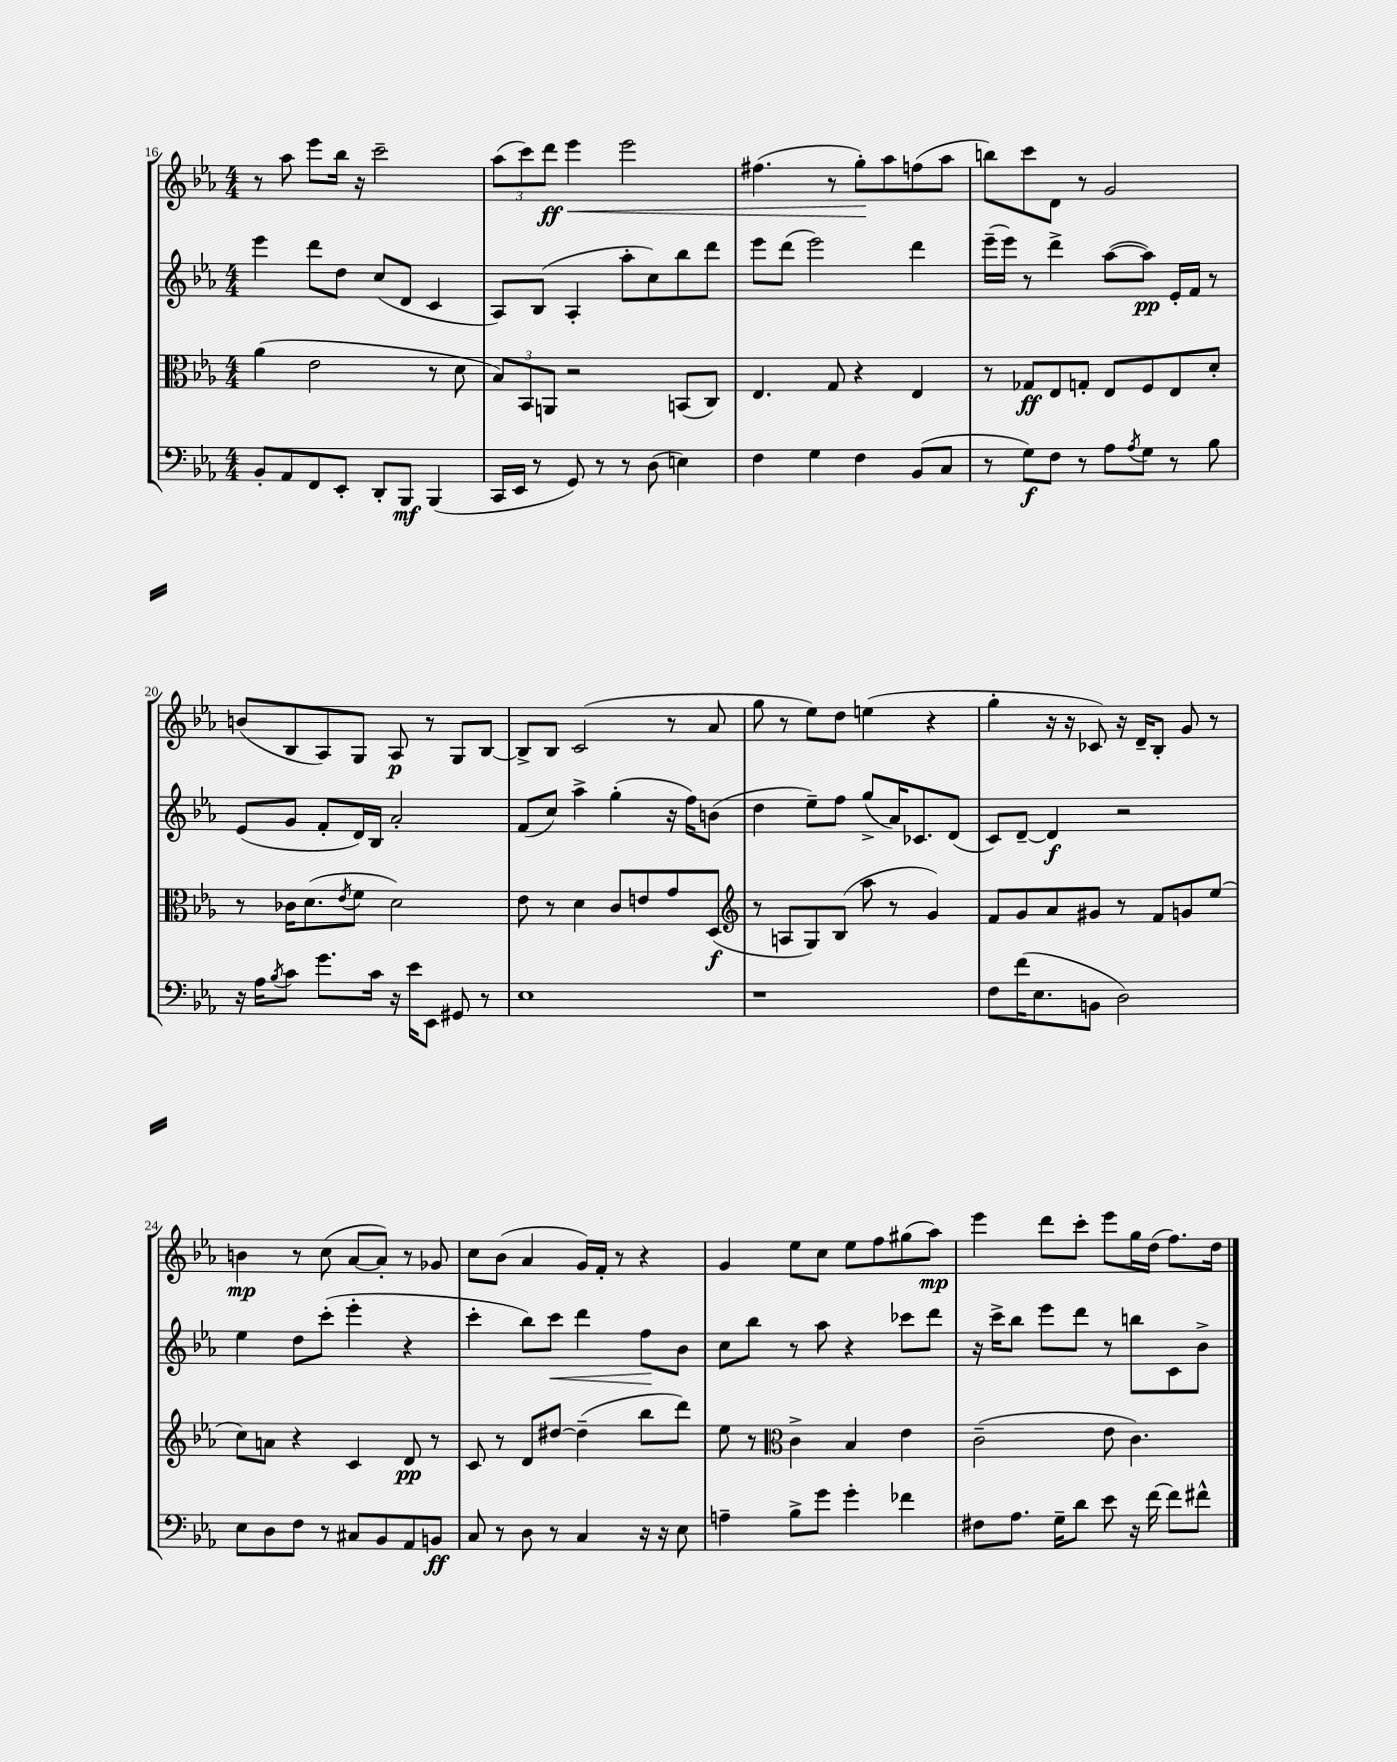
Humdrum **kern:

**kern	**dynam	**kern	**dynam	**kern	**dynam	**kern	**dynam
*part4	*part4	*part3	*part3	*part2	*part2	*part1	*part1
*staff4	*staff4	*staff3	*staff3	*staff2	*staff2	*staff1	*staff1
*clefF4	*	*clefC3	*	*clefG2	*	*clefG2	*
*k[b-e-a-]	*	*k[b-e-a-]	*	*k[b-e-a-]	*	*k[b-e-a-]	*
*M4/4	*	*M4/4	*	*M4/4	*	*M4/4	*
=16	=16	=16	=16	=16	=16	=16	=16
8BB-'/L	.	(4a-\	.	4eee-\	.	8r	.
8AA-/	.	.	.	.	.	8aa-\	.
8FF/	.	2e-\	.	8ddd\L	.	8eee-\L	.
8EE-'/J	.	.	.	8dd\J	.	16bb-\Jk	.
.	.	.	.	.	.	16r	.
8DD'/L	.	.	.	(8cc/L	.	2ccc~\	.
8BBB-/J	mf	.	.	8d/J	.	.	.
(4BBB-/	.	8r	.	4c/	.	.	.
.	.	8d\	.	.	.	.	.
=17	=17	=17	=17	=17	=17	=17	=17
16CC/LL	.	12B-/L)	.	8A-/L)	.	(12aa-\L	.
16EE-/JJ	.	.	.	.	.	.	.
.	.	12BB-/	.	.	.	12ccc\)	.
8r	.	.	.	(8B-/J	.	.	.
.	.	12AAn/J	.	.	.	12ddd\J	ff
!	!	!	!	!	!	!	!LO:HP:b
8GG/)	.	2r	.	4A-'/	.	4eee-\	<
8r	.	.	.	.	.	.	.
8r	.	.	.	8aa-'\L	.	2eee-\	.
(8D\	.	.	.	8cc\)	.	.	.
4En\)	.	(8BBn/L	.	8bb-\	.	.	.
.	.	8C/J)	.	8ddd\J	.	.	.
=18	=18	=18	=18	=18	=18	=18	=18
4F\	.	4.E-/	.	8eee-\L	.	(4.ff#X\	.
.	.	.	.	(8ddd\J	.	.	.
4G\	.	.	.	2eee-\)	.	.	.
.	.	8G/	.	.	.	8r	.
4F\	.	4r	.	.	.	8gg'\L)	.
.	.	.	.	.	.	8aa-\	[
(8BB-/L	.	4E-/	.	4ddd\	.	(8ffn\	.
8C/J	.	.	.	.	.	8aa-\J	.
=19	=19	=19	=19	=19	=19	=19	=19
8r	.	8r	.	(16eee-~\LL	.	8bbn\L)	.
.	.	.	.	16eee-\JJ)	.	.	.
8G\L)	f	8G-X/L	ff	8r	.	8ccc\	.
8F\J	.	8E-/	.	4ddd^\	.	8d\J	.
8r	.	8Gn'/J	.	.	.	8r	.
8A-\L	.	8E-/L	.	([8aa-\L	.	2g/	.
8qA-/	.	.	.	.	.	.	.
8G\J	.	8F/	.	8aa-\J])	pp	.	.
8r	.	8E-/	.	16e-'/LL	.	.	.
.	.	.	.	16f/JJ	.	.	.
8B-\	.	8d'/J	.	8r	.	.	.
!!LO:LB:g=z
=20	=20	=20	=20	=20	=20	=20	=20
16r	.	8r	.	(8e-/L	.	(8bn/L	.
16A-\KL	.	.	.	.	.	.	.
8qB-/	.	.	.	.	.	.	.
8c\J	.	16c-X\KL	.	8g/J	.	8B-/	.
.	.	(8.d\	.	.	.	.	.
8.g\L	.	.	.	8f'/L	.	8A-/)	.
.	.	8qe-/	.	.	.	.	.
.	.	8f\J	.	16d/L)	.	8G/J	.
16c\Jk	.	.	.	16B-/JJ	.	.	.
16r	.	2d\)	.	2a-'/	.	8A-/	p
16e-\KL	.	.	.	.	.	.	.
8EE-\J	.	.	.	.	.	8r	.
8GG#X/	.	.	.	.	.	8G/L	.
8r	.	.	.	.	.	[8B-/J	.
=21	=21	=21	=21	=21	=21	=21	=21
1E-	.	8e-\	.	(8f/L	.	8B-^/L]	.
.	.	8r	.	8cc/J)	.	8B-/J	.
.	.	4d\	.	4aa-^\	.	(2c/	.
.	.	8c/L	.	(4gg'\	.	.	.
.	.	8en/	.	.	.	.	.
.	.	8g/	.	16r	.	8r	.
.	.	.	.	16ff\KL)	.	.	.
.	.	(8D/J	f	(8bn\J	.	8a-/	.
=22	=22	=22	=22	=22	=22	=22	=22
*	*	*clefG2	*	*	*	*	*
1r	.	8r	.	4dd\	.	8gg\	.
.	.	8An/L	.	.	.	8r	.
.	.	8G/)	.	8ee-~\L)	.	8ee-\L)	.
.	.	(8B-/J	.	8ff\J	.	8dd\J	.
.	.	8aa-\	.	(8gg^/L	.	(4een\	.
.	.	8r	.	16a-/K)	.	.	.
.	.	.	.	8.c-X/	.	.	.
.	.	4g/)	.	.	.	4r	.
.	.	.	.	(8d/J	.	.	.
=23	=23	=23	=23	=23	=23	=23	=23
8F\L	.	8f/L	.	8c/L)	.	4gg'\	.
(16f\K	.	8g/	.	[8d~/J	.	.	.
8.E-\	.	.	.	.	.	.	.
.	.	8a-/	.	4d/]	f	16r	.
.	.	.	.	.	.	16r	.
8BBn\J	.	8g#X/J	.	.	.	8c-X/)	.
2D\)	.	8r	.	2r	.	16r	.
.	.	.	.	.	.	16d~/KL	.
.	.	8f/L	.	.	.	8B-'/J	.
.	.	8gn/	.	.	.	8g/	.
.	.	(8ee-/J	.	.	.	8r	.
!!LO:LB:g=z
=24	=24	=24	=24	=24	=24	=24	=24
8E-\L	.	8cc\L)	.	4ee-\	.	4bn\	mp
8D\	.	8an\J	.	.	.	.	.
8F\J	.	4r	.	8dd\L	.	8r	.
8r	.	.	.	(8ccc'\J	.	(8cc\	.
8C#X/L	.	4c/	.	4eee-'\	.	[8a-/L	.
8BB-/	.	.	.	.	.	8a-'/J])	.
8AA-/	.	8d/	pp	4r	.	8r	.
8BBn/J	ff	8r	.	.	.	8g-X/	.
=25	=25	=25	=25	=25	=25	=25	=25
8C/	.	8c/	.	4ccc'\	.	8cc\L	.
8r	.	8r	.	.	.	(8b-\J	.
8D\	.	8d/L	.	8bb-\L)	.	4a-/	.
!	!	!	!	!	!LO:HP:b	!	!
8r	.	[8dd#X/J	.	8ccc\J	<	.	.
4C/	.	(4dd#~\]	.	4ddd\	.	16g/LL)	.
.	.	.	.	.	.	16f'/JJ	.
.	.	.	.	.	.	8r	.
16r	.	8bb-\L	.	8ff\L	.	4r	.
16r	.	.	.	.	.	.	.
8E-\	.	8ddd\J)	.	8b-\J	[	.	.
=26	=26	=26	=26	=26	=26	=26	=26
4An~\	.	8ee-\	.	8cc\L	.	4g/	.
.	.	8r	.	8bb-\J	.	.	.
*	*	*clefC3	*	*	*	*	*
8B-^\L	.	4c^\	.	8r	.	8ee-\L	.
8g\J	.	.	.	8aa-\	.	8cc\J	.
4g'\	.	4B-/	.	4r	.	8ee-\L	.
.	.	.	.	.	.	8ff\	.
4f-X\	.	4e-\	.	8ccc-X\L	.	(8gg#X\	.
.	.	.	.	8ddd\J	.	8aa-\J)	mp
=27	=27	=27	=27	=27	=27	=27	=27
8F#X\L	.	(2c~\	.	16r	.	4eee-\	.
.	.	.	.	16ccc^\KL	.	.	.
8.A-\J	.	.	.	8bb-\J	.	.	.
.	.	.	.	8eee-\L	.	8ddd\L	.
16G~\KL	.	.	.	.	.	.	.
8d\J	.	.	.	8ddd\J	.	8ccc'\J	.
8e-\	.	8e-\	.	8r	.	8eee-\L	.
16r	.	4.c\)	.	8bbn\L	.	16gg\L	.
[16f\	.	.	.	.	.	(16dd\JJ	.
8f\L]	.	.	.	8c\	.	8.ff\L)	.
8f#X^^\J	.	.	.	8b-^\J	.	.	.
.	.	.	.	.	.	16dd\Jk	.
==	==	==	==	==	==	==	==
*-	*-	*-	*-	*-	*-	*-	*-
